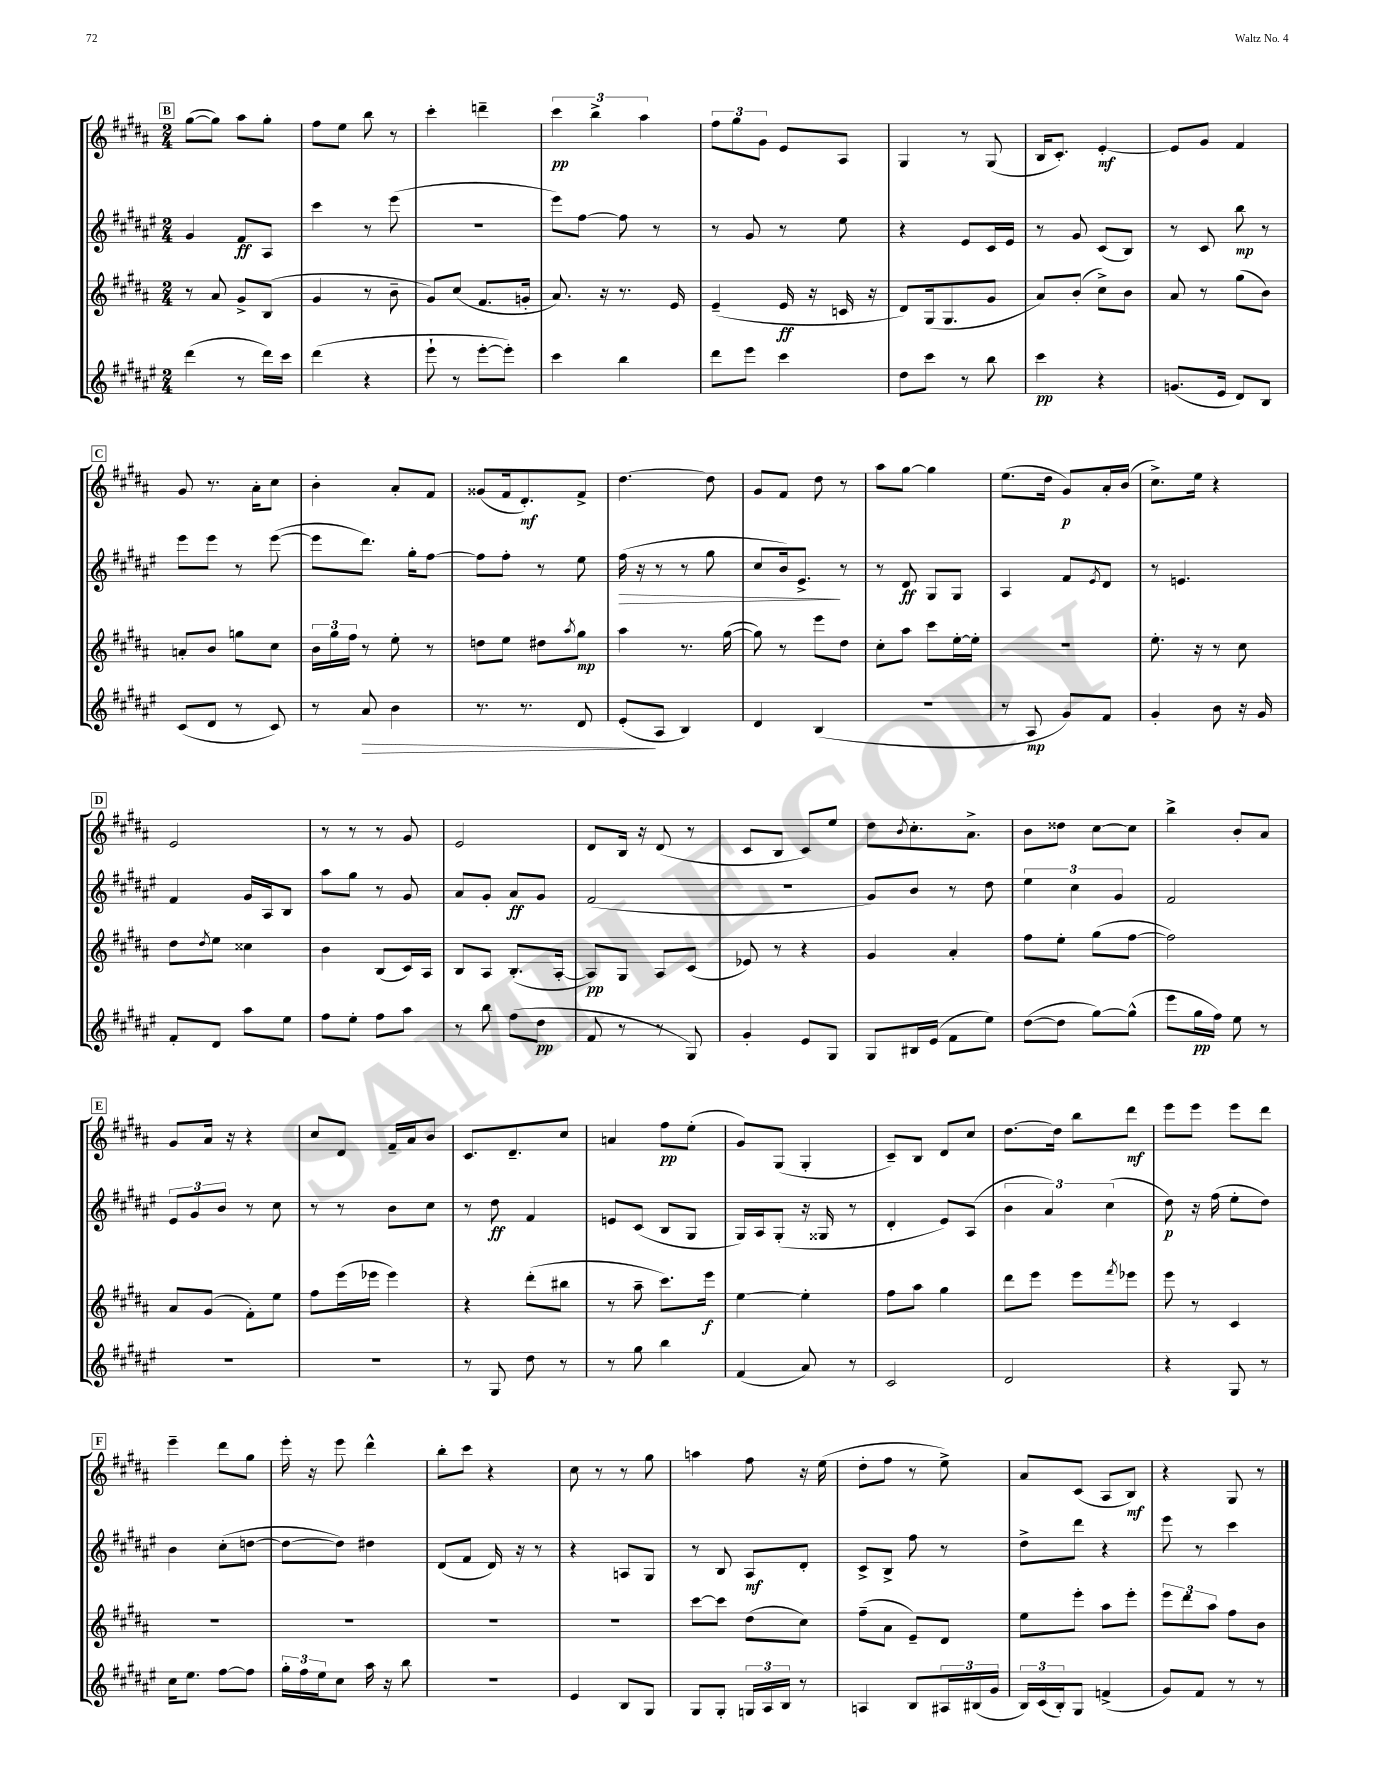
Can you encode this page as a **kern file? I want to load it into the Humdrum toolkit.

**kern	**kern	**kern	**kern
*staff4	*staff3	*staff2	*staff1
*clefG2	*clefG2	*clefG2	*clefG2
*k[f#c#g#d#a#e#]	*k[f#c#g#d#a#]	*k[f#c#g#d#a#e#]	*k[f#c#g#d#a#]
*M2/4	*M2/4	*M2/4	*M2/4
(4ddd#	8r	4g#	([8gg#
.	8a#	.	8gg#])
8r	8g#^	8f#	8aa#
16ddd#)	(8B	8A#	8gg#'
16ccc#	.	.	.
=	=	=	=
(4ddd#	4g#	4ccc#	8ff#
.	.	.	8ee
4r	8r	8r	8bb
.	8b~	(8eee#	8r
=	=	=	=
8eee#`	8g#)	2r	4ccc#'
8r	(8cc#	.	.
[8eee#'	8.f#	.	4ddd~
8eee#'])	.	.	.
.	16g'	.	.
=	=	=	=
4ccc#	8.a#)	8eee#)	6ccc#
.	.	[8ff#	.
.	.	.	6bb^
.	16r	.	.
4bb	8.r	8ff#]	.
.	.	.	6aa#
.	.	8r	.
.	16e	.	.
=	=	=	=
8ddd#	(4e~	8r	12ff#
.	.	.	12gg#
8eee#	.	8g#	.
.	.	.	12g#
4ccc#	16e	8r	8e
.	16r	.	.
.	16c	8ee#	8A#
.	16r	.	.
=	=	=	=
8dd#	8d#)	4r	4G#
8ccc#	(16G#	.	.
.	8.G#	.	.
8r	.	8e#	8r
8bb	8g#	16c#	(8G#
.	.	16e#	.
=	=	=	=
4ccc#	8a#)	8r	16B
.	.	.	8.c#')
.	(8b'	8g#	.
4r	8cc#^)	(8c#	[4e'
.	8b	8B)	.
=	=	=	=
(8.g	8a#	8r	8e]
.	8r	8c#	8g#
16e#	.	.	.
8d#)	(8gg#	8bb	4f#
8B	8b)	8r	.
=	=	=	=
(8c#	8a'	8eee#	8g#
8d#	8b	8eee#	8.r
8r	8gg	8r	.
.	.	.	16a#'
8c#)	8cc#	([8eee#	8cc#
=	=	=	=
8r	24b	8eee#]	4b'
.	24gg#	.	.
.	24ff#	.	.
8a#	8r	8.ddd#)	.
4b	8ee'	.	8a#'
.	.	16gg#'	.
.	8r	[8ff#	8f#
=	=	=	=
8.r	8dd	8ff#]	(8g##
.	8ee	8ff#'	16f#
8.r	.	.	8.d#')
.	8dd#	8r	.
.	8qaa#	.	.
8d#	8gg#	8ee#	8f#^
=	=	=	=
(8e#'	4aa#	(16ff#	[4.dd#
.	.	16r	.
8A#	.	8r	.
4B)	8.r	8r	.
.	.	8gg#	8dd#]
.	([16gg#	.	.
=	=	=	=
4d#	8gg#])	8cc#	8g#
.	8r	16b)	8f#
.	.	8.e#^	.
(4B	8eee	.	8dd#
.	8dd#	8r	8r
=	=	=	=
2r	8cc#'	8r	8aa#
.	8aa#	8d#	[8gg#
.	8ccc#	8G#	4gg#]
.	[16ee'	8G#	.
.	16ee']	.	.
=	=	=	=
8r	2r	4A#	(8.ee
8A#	.	.	.
.	.	.	16dd#
8g#)	.	8f#	8g#)
.	.	8qe#	.
8f#	.	8d#	16a#'
.	.	.	(16b
=	=	=	=
4g#'	8.ee'	8r	8.cc#^)
.	.	4.e	.
.	16r	.	16ee
8b	8r	.	4r
16r	8cc#	.	.
16g#	.	.	.
=	=	=	=
8f#'	8dd#	4f#	2e
.	8qdd#	.	.
8d#	8ee	.	.
8aa#	4cc##	16g#	.
.	.	16A#	.
8ee#	.	8B	.
=	=	=	=
8ff#	4b	8aa#	8r
8ee#'	.	8gg#	8r
8ff#	(8B	8r	8r
8aa#	16c#)	8g#	8g#
.	16A#	.	.
=	=	=	=
8r	8B	8a#	2e
8bb	8A#	8g#'	.
(8ff#	(8.B'	8a#	.
8dd#	.	8g#	.
.	[16A#'	.	.
=	=	=	=
8f#	8A#])	(2f#	8d#
8r	8G#	.	16B
.	.	.	16r
8r	8A#	.	(8d#
8G#)	(8c#	.	8r
=	=	=	=
4g#'	8e-)	2r	8c#
.	8r	.	8B
8e#	4r	.	8c#)
8G#	.	.	8ee
=	=	=	=
8G#	4g#	8g#)	8dd#
.	.	.	8qb
16B#	.	8b	8.cc#'
(16e#	.	.	.
8f#	4a#'	8r	.
.	.	.	8.a#^
8ee#)	.	8dd#	.
=	=	=	=
([8dd#	8ff#	6ee#	8b
8dd#]	8ee'	.	8dd##
.	.	6cc#	.
[8gg#)	(8gg#	.	[8cc#
.	.	6g#	.
(8gg#^^]	[8ff#	.	8cc#]
=	=	=	=
8eee#	2ff#])	2f#	4bb^
16gg#	.	.	.
16ff#)	.	.	.
8ee#	.	.	8b'
8r	.	.	8a#
=	=	=	=
2r	8a#	12e#	8g#
.	.	12g#	.
.	(8g#	.	16a#
.	.	12b	.
.	.	.	16r
.	8f#')	8r	4r
.	8ee	8cc#	.
=	=	=	=
2r	8ff#	8r	8cc#
.	(16eee	8r	8d#
.	16eee-	.	.
.	4eee-)	8b	16f#~
.	.	.	16a#
.	.	8cc#	8b
=	=	=	=
8r	4r	8r	8.c#
8G#	.	8dd#	.
.	.	.	8.d#~
8dd#	(8ddd#'	4f#	.
8r	8bb#	.	8cc#
=	=	=	=
8r	8r	8e	4a
8gg#	8aa#~	(8c#	.
4bb	8.ccc#)	8B	8ff#
.	.	8G#	(8ee'
.	16eee	.	.
=	=	=	=
(4f#	[4ee	16G#)	8g#)
.	.	16A#	.
.	.	(8G#'	(8G#
8a#)	4ee']	16r	4G#'
.	.	16G##	.
8r	.	8r	.
=	=	=	=
2c#	8ff#	4d#'	8c#~)
.	8aa#	.	8B
.	4gg#	8e#)	8d#
.	.	(8A#	8cc#
=	=	=	=
2d#	8ddd#	6b	[8.dd#
.	8eee	.	.
.	.	6a#)	.
.	.	.	16dd#]
.	8eee	.	8bb
.	.	(6cc#	.
.	8qfff#	.	.
.	8eee-	.	8ddd#
=	=	=	=
4r	8eee	8dd#)	8eee
.	8r	16r	8eee
.	.	(16ff#	.
8G#	4c#	8ee#'	8eee
8r	.	8dd#)	8ddd#
=	=	=	=
16cc#	2r	4b	4eee~
8.ee#	.	.	.
[8ff#	.	(8cc#'	8ddd#
8ff#]	.	[8dd	8gg#
=	=	=	=
24gg#'	2r	8dd_	16eee'
24ff#	.	.	.
.	.	.	16r
24ee#	.	.	.
8cc#	.	8dd])	8eee
16aa#	.	4dd#	4ddd#^^
16r	.	.	.
8bb	.	.	.
=	=	=	=
2r	2r	(8d#	8bb'
.	.	8f#	8ccc#
.	.	16d#)	4r
.	.	16r	.
.	.	8r	.
=	=	=	=
4e#	2r	4r	8cc#
.	.	.	8r
8B	.	8A	8r
8G#	.	8G#	8gg#
=	=	=	=
8G#	[8ccc#	8r	4aa
8G#'	8ccc#]	8B	.
24G	(8dd#	8A#	8ff#
24A#	.	.	.
24B	.	.	.
8r	8cc#)	8d#'	16r
.	.	.	(16ee
=	=	=	=
4A	(8ff#~	8c#^	8dd#'
.	8a#	8B^	8ff#
8B	8e~)	8ff#	8r
24A#	8d#	8r	8ee^)
(24B#	.	.	.
24g#	.	.	.
=	=	=	=
24B)	8ee	8dd#^	8a#
(24c#	.	.	.
24B')	.	.	.
8G#	8eee'	8ddd#	(8c#
(4f^	8aa#	4r	8A#
.	8eee'	.	8B)
=	=	=	=
8g#)	12eee	8eee#	4r
.	12ddd#	.	.
8f#	.	8r	.
.	12aa#	.	.
8r	8ff#	4ccc#	8G#
8r	8b	.	8r
==	==	==	==
*-	*-	*-	*-
